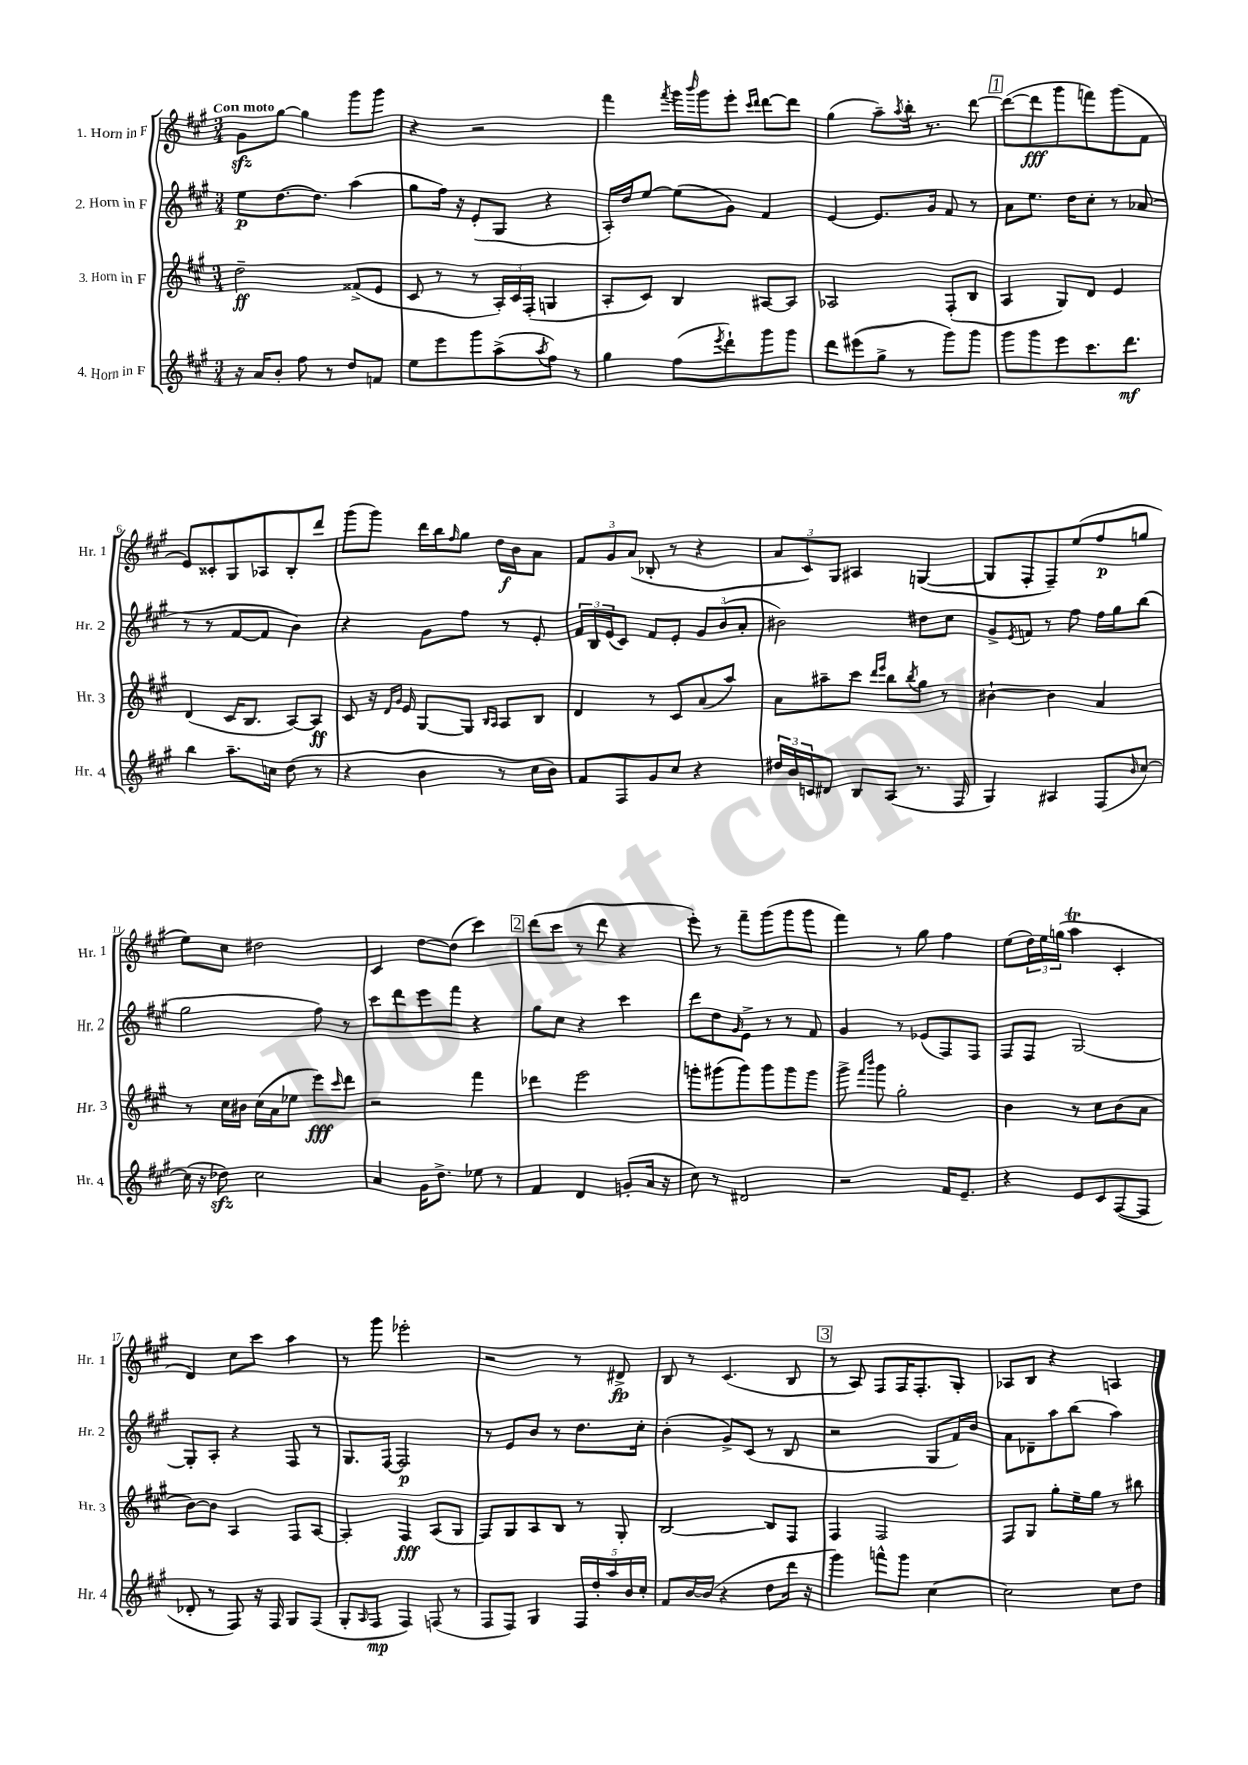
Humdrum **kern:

**kern	**kern	**kern	**kern
*staff4	*staff3	*staff2	*staff1
*clefG2	*clefG2	*clefG2	*clefG2
*k[f#c#g#]	*k[f#c#g#]	*k[f#c#g#]	*k[f#c#g#]
*M3/4	*M3/4	*M3/4	*M3/4
16r	2dd~\	8ee\L	8g#\L
16a/LK	.	.	.
8b'/J	.	[8.dd\	[8gg#\J
8ff#\	.	.	4gg#\]
.	.	8.dd\]J	.
8r	.	.	.
8dd/L	(8f##^/L	(4aa\	8ggg#\L
8f/J	8e/J	.	8ggg#\J
=	=	=	=
8ee\L	8c#/	8gg#\L	4r
8eee\	8r	16ff#\Jk)	.
.	.	16r	.
8ggg#\	8r	(8e'/L	2r
(8aa^\	24A'/LL)	8G#/J	.
.	24c#/	.	.
.	(24F#'/JJ	.	.
8qaa/	.	.	.
8ff#\J)	4G/	4r	.
8r	.	.	.
=	=	=	=
4gg#\	8A'/L	16A'/LL)	4fff#\
.	.	16dd/J	.
.	8c#/J)	[8ee/J	.
.	.	.	8qfff#/
(8ff#\L	4B/	(8ee\]L	16ggg#\LL
.	.	.	16qqbbb/
.	.	.	16ggg#\J
8qeee/	.	.	.
8ddd`\)	.	8g#\J)	8eee'\J
.	.	.	16qqccc#/LL
.	.	.	16qqddd/JJ
8ggg#\	[8A#/L	4f#/	[8ddd\L
8ggg#\J	8A#/]J	.	8ddd\]J
=	=	=	=
8ddd\L	2A-/	[4e/	(4gg#\
(8eee#\	.	.	.
8gg#^\J	.	8.e/]L	8aa~\L)
.	.	.	8qaa/
8r	.	.	16bb'\Jk
.	.	16g#/Jk	8.r
8ggg#\L)	(8F#'/L	8f#/	.
8ggg#\J	8B/J	8r	[8ddd\
=	=	=	=
8ggg#\L	4A/	8a\L	(8ddd\_L
8ggg#\	.	8.ee\J	8ddd\]
8eee\	8G#/L)	.	8ggg#\
.	.	16dd\LK	.
8.ccc#\	8d/J	8cc#'\J	8fff\)
.	4e/	8r	(8ggg#\
8.ddd\J	.	.	.
.	.	(8a-/	8f#\J
=	=	=	=
4bb\	(4d/	8r	8e/L)
.	.	8r	8c##'/
8.aa~\L	16c#/LK	[8f#/L	8G#/
.	8.B/J	.	.
.	.	8f#/]J	8A-/
16cc\Jk	.	.	.
(8dd\	[8A/L)	4b\)	8B'/
8r	8A/]J	.	8ddd/J
=	=	=	=
4r	8c#/	4r	(8ggg#\L
.	16r	.	8ggg#\J)
.	16qqd/LL	.	.
.	16qqg#/JJ	.	.
.	16e/	.	.
4b\	[8G#/L	8g#\L	16ddd\LL
.	.	.	16bb\J
.	.	.	16qqff#/
.	8G#/]J	8ff#\J	8gg#\J
.	16qqB/LL	.	.
.	16qqA/JJ	.	.
8r	8A/L	8r	16dd\LL
.	.	.	16b\J
16cc#\LL	8B/J	8e'/	8a\J
16b\JJ)	.	.	.
=	=	=	=
8f#/L	4d/	24f#/LL	12f#/L
.	.	24B/	.
.	.	(24e/J	12g#/
8F#/	.	8c#/J)	.
.	.	.	(12a/J
8g#/	8r	8f#/L	8B-'/
8cc#/J	8c#/L	8e'/J	8r
4r	(8a/	12g#/L	4r
.	.	(12b/	.
.	8aa/J)	.	.
.	.	12a'/J	.
=	=	=	=
24dd#/LL	8a\L	2b#\)	12a/L
24b/	.	.	.
24c/J	.	.	12c#/)
8d#/J	8aa#~\	.	.
.	.	.	12G#/J
8B/L	8ccc#\J	.	4A#/
.	16qqddd/LL	.	.
.	16qqeee/JJ	.	.
(8A/J	8bb\L	.	.
.	8qbb/	.	.
8.r	8gg#\J	8dd#\L	([4G/
.	8r	8cc#\J	.
16F#/	.	.	.
=	=	=	=
4G#/)	[4b#`\	8g#^/L	8G/]L
.	.	8qe/	.
.	.	8f/J	8F#'/
4A#/	4b#\]	8r	8F#~/)
.	.	8ff#\	(8ee/
(8F#/L	4a/	16ff#\LL	8ff#/
.	.	16gg#\J	.
16qqb/	.	.	.
[8cc#/J)	.	(8bb\J	8gg/J
=	=	=	=
(16cc#\]	8r	2gg#\	8ee\L)
16r	.	.	.
8dd-\)	16cc#\LL	.	8cc#\J
.	16b#\JJ	.	.
2cc#\	(16cc#\LL	.	2dd#\
.	16a\J	.	.
.	8ee-\J	.	.
.	8eee\L)	8ff#\)	.
.	16qqccc#/	.	.
.	8ddd\J	8r	.
=	=	=	=
4a/	2r	8ccc#\L	4c#/
.	.	8ddd\	.
16g#\LK	.	8eee\	[8dd\L
8.dd^\J	.	.	.
.	.	8fff#\J	(8dd\]J
8ee-\	4fff#\	4r	4ccc#\)
8r	.	.	.
=	=	=	=
4f#/	4ddd-\	8gg#\L	(8ddd\L
.	.	8cc#\J	8ccc#\J
4d/	2eee\	4r	8r
.	.	.	8ddd\
(8g'/L	.	4ccc#\	4r
16a/Jk	.	.	.
16r	.	.	.
=	=	=	=
8cc#\)	8ggg'\L	8ddd\L	8eee'\)
8r	(8ggg#\	8dd\	8r
.	.	16qqg#/	.
2d#/	8ggg#\)	8e^\J	8fff#~\L
.	8ggg#\	8r	(8ggg#\
.	8ggg#\	8r	8ggg#\
.	8ggg#\J	8f#/	8ggg#\J
=	=	=	=
2r	8ggg#^\	4g#/	4fff#\)
.	16qqfff#/LL	.	.
.	16qqbbb/JJ	.	.
.	8ggg#\	.	.
.	2gg#'\	8r	8r
.	.	(8e-/L	8gg#\
16f#/LK	.	8F#/)	4ff#\
8.e~/J	.	.	.
.	.	8F#/J	.
=	=	=	=
4r	4b\	8F#/L	(8ee\L
.	.	8F#/J	24dd\L)
.	.	.	24ee\
.	.	.	(24gg\JJ
8e/L	8r	[2G#/	4aa\
8c#/	8cc#\L	.	.
([8F#/	(8b\	.	4c#'/
8F#/]J	8a\J	.	.
=	=	=	=
8d-'/	[8b\L)	8G#'/]L	4d/)
8r	8b\]J	8A'/J	.
8F#/)	4A/	4r	8cc#\L
16r	.	.	8ccc#\J
16F#/	.	.	.
8G#/L	8F#/L	8F#/	4aa\
(8F#/J	[8A/J	8r	.
=	=	=	=
8G#'/L	4A'/]	8.G#/L	8r
16qqA/	.	.	.
8F#/J	.	.	8ggg#\
.	.	[16F#/Jk	.
4F#/)	4F#/	2F#/]	2eee-'\
(8F/	(8A/L	.	.
8r	8G#/J	.	.
=	=	=	=
8F#/L	8F#/L)	8r	2r
8F#/J)	8G#/	8e/L	.
4G#/	8A/	8b/J	.
.	8B/J	8r	.
20F#/LL	8r	8.dd\L	8r
20dd'/	.	.	.
20aa/	.	.	.
.	8G#'/	.	8d#^/
20b/	.	.	.
.	.	16cc#'\Jk	.
20cc#'/JJ	.	.	.
=	=	=	=
8f#/L	[2B/	(4b'\	8B/
[16b/L	.	.	8r
(16b/]JJ	.	.	.
4r	.	8g#^/L)	(4.c#/
.	.	(8c#/J	.
8dd\L	8B/]L	8r	.
16ddd\Jk	8F#/J	8B/	8B/
16r	.	.	.
=	=	=	=
4ggg#\)	4F#/	2r	8r
.	.	.	8A/)
8fff^^\L	2F#/	.	8F#/L
8ggg#\J	.	.	16F#/K
.	.	.	8.F#'/
[4cc#\	.	8G#/L	.
.	.	16f#/L)	8G#'/J
.	.	16b/JJ	.
=	=	=	=
2cc#\]	8F#/L	8a\L	8A-/L
.	8G#/J	8d-~\	8B/J
.	8gg#'\L	8aa\	4r
.	16ee~\L	(8bb\J	.
.	16gg#\JJ	.	.
8cc#\L	8r	4aa\)	4A/
8dd\J	8bb#\	.	.
==	==	==	==
*-	*-	*-	*-
